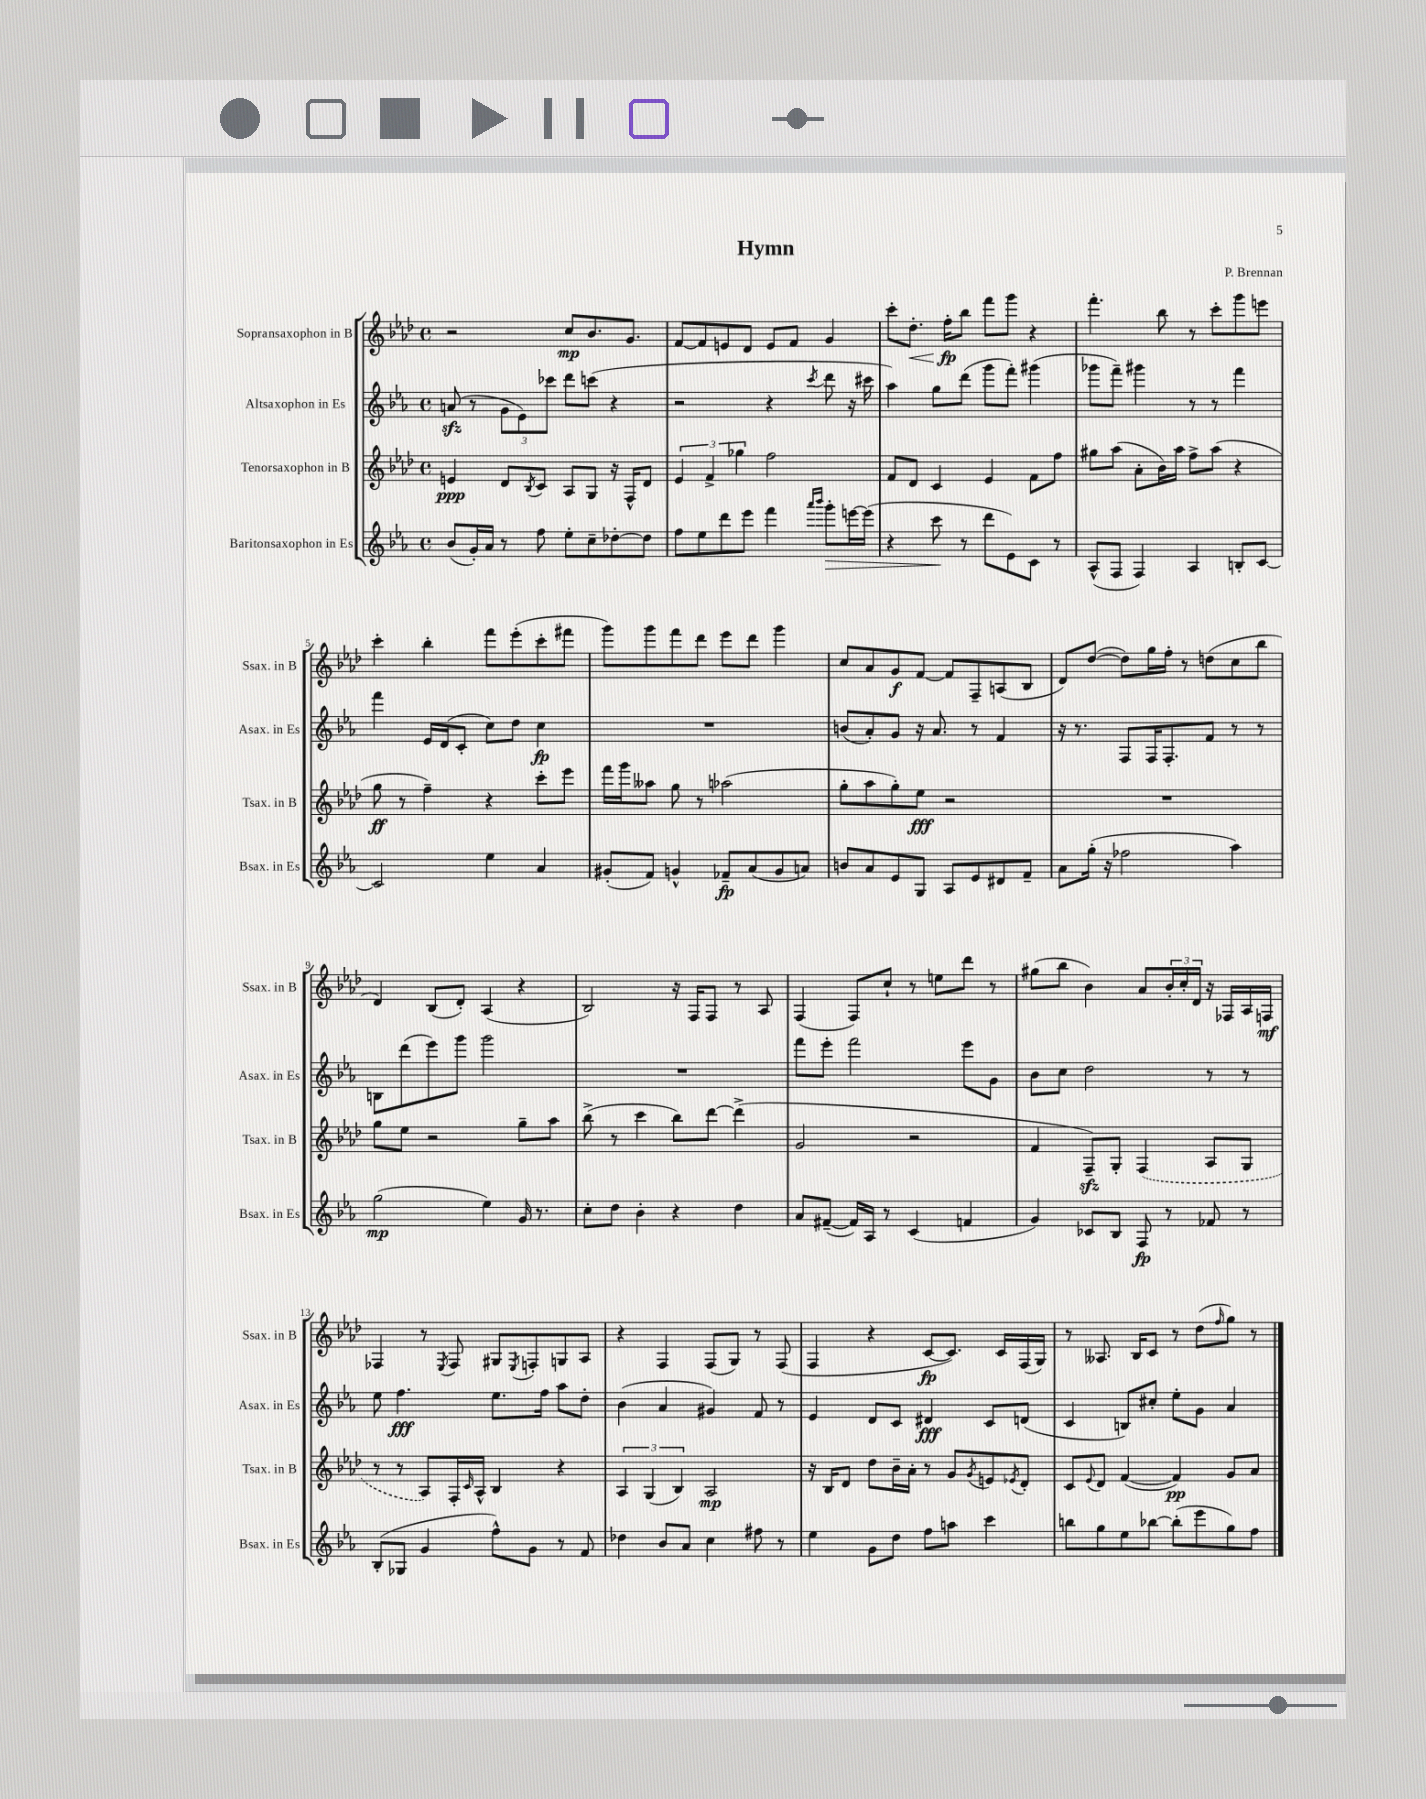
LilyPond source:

\header { title = "Hymn" composer = "P. Brennan" }
<<
\new StaffGroup <<
\new Staff = "s0" \with { instrumentName = "Sopransaxophon in B" shortInstrumentName = "Ssax. in B" } {
    \clef treble \key aes \major \defaultTimeSignature \time 4/4
    r2 c''8\mp bes'8. g'8. |
    f'8~ f'8 e'8 des'8 e'8 f'8 g'4 |
    c'''8-. des''8.-.\< f''16-.\fp\! bes''8 f'''8 g'''8 r4 |
    f'''4.-. bes''8 r8 c'''8-. g'''8 e'''8 |
    c'''4-. bes''4-. f'''8 ees'''8-.( c'''8-. fis'''8 |
    g'''8) g'''8 f'''8 des'''8 ees'''8 des'''8 g'''4 |
    c''8 aes'8 g'8\f f'8~ f'8 f8-- a8( bes8 |
    des'8) des''8~( des''8) g''16 f''16-. r8 d''8( c''8 bes''8 |
    des'4) bes8( des'8-.) aes4( r4 |
    bes2) r16 f16 f8 r8 aes8 |
    f4( f8) c''8-! r8 e''8 des'''8 r8 |
    gis''8( bes''8 bes'4) aes'8 \tuplet 3/2 { bes'16-. c''16-. des'16 } r16 fes16 aes16 f16\mf |
    fes4 r8 \acciaccatura { ees8 } fes8 gis8 \acciaccatura { ees8 } f8-. g8 aes8 |
    r4 f4 f8( g8) r8 f8( |
    f4 r4 c'8~\fp c'8.) c'16 f16( g16) |
    r8 aeses8. bes16 c'8 r8 des''8( \grace { f''16 } g''8) r8 \bar "|." |
}
\new Staff = "s1" \with { instrumentName = "Altsaxophon in Es" shortInstrumentName = "Asax. in Es" } {
    \clef treble \key ees \major \defaultTimeSignature \time 4/4
    a'8\sfz( r8 \tuplet 3/2 { g'8 ees'8) ces'''8 } d'''8 c'''8( r4 |
    r2 r4 \acciaccatura { c'''8 } d'''8 r16 cis'''16 |
    aes''4) g''8 d'''8( g'''8 f'''8-.) gis'''4( |
    ges'''8 f'''8--) gis'''4 r8 r8 f'''4 |
    f'''4 ees'16 d'16( c'8-. c''8) d''8 c''4\fp |
    R1 |
    b'8( aes'8-.) g'8 r16 aes'8. r8 f'4 |
    r16 r8. f8 f16 f8.-. f'8 r8 r8 |
    b8 d'''8( ees'''8) g'''8 g'''2 |
    R1 |
    f'''8 ees'''8-. f'''2 ees'''8 g'8 |
    bes'8 c''8 d''2 r8 r8 |
    ees''8 f''4.\fff ees''8. f''16 aes''8 d''8-. |
    bes'4( aes'4 gis'4) f'8 r8 |
    ees'4 d'8 c'8 dis'4\fff c'8 d'8( |
    c'4 b8) cis''8-. ees''8-. g'8 aes'4 \bar "|." |
}
\new Staff = "s2" \with { instrumentName = "Tenorsaxophon in B" shortInstrumentName = "Tsax. in B" } {
    \clef treble \key aes \major \defaultTimeSignature \time 4/4
    e'4\ppp des'8 \acciaccatura { bes8 } c'8 aes8 g8 r16 f16-^ des'8 |
    \tuplet 3/2 { ees'4 f'4-> ges''4 } f''2 |
    f'8 des'8 c'4 ees'4 f'8 f''8 |
    gis''8 aes''8( aes'8-. bes'16) aes''16 f''8-> aes''8( r4 |
    g''8\ff r8 f''4--) r4 c'''8-. ees'''8 |
    f'''16 g'''16 aeses''8 g''8 r8 aes''2( |
    g''8-. aes''8 g''8-.) ees''8\fff r2 |
    R1 |
    g''8 ees''8 r2 g''8-- aes''8 |
    bes''8->( r8 c'''4 bes''8) des'''8~ des'''4->( |
    g'2 r2 |
    f'4 f8--\sfz) g8-. \once \slurDashed f4( aes8 g8 |
    r8 r8 aes8) f16-. \grace { c'16 } aes16-^ bes4 r4 |
    \tuplet 3/2 { aes4 g4( bes4) } aes2\mp |
    r16 bes16 des'8 des''8 bes'16-- aes'16-. r8 g'8 \acciaccatura { g'8 } e'8 \acciaccatura { ees'8 } des'8-. |
    c'8 \appoggiatura { ees'8 } des'8 f'4~( f'4\pp) g'8 aes'8 \bar "|." |
}
\new Staff = "s3" \with { instrumentName = "Baritonsaxophon in Es" shortInstrumentName = "Bsax. in Es" } {
    \clef treble \key ees \major \defaultTimeSignature \time 4/4
    bes'8( g'16-.) aes'16 r8 f''8 ees''8-. c''8-- des''8~-. des''8 |
    f''8 ees''8 d'''8 ees'''8 f'''4 \grace { aes'''16 bes'''16 } g'''8-.\> e'''16~ e'''16( |
    r4 c'''8\! r8 d'''8 ees'8) c'8 r8 |
    aes8-^( f8 f4) aes4 b8-. c'8~ |
    c'2 ees''4 aes'4 |
    gis'8-.( f'8) g'4-^ fes'8--\fp aes'8( g'8 a'8) |
    b'8 aes'8 ees'8 g8 aes8 ees'8 dis'8 f'8-- |
    aes'8 g''16-.( r16 fes''2 aes''4) |
    g''2\mp( ees''4) g'16 r8. |
    c''8-. d''8 bes'4-. r4 d''4 |
    aes'8 fis'8~--( fis'16) aes16 r8 c'4( f'4 |
    g'4) ces'8 bes8 f8\fp r8 fes'8 r8 |
    bes8-.( ges8 g'4 f''8-^) g'8 r8 f'8 |
    des''4 bes'8 aes'8 c''4 fis''8 r8 |
    ees''4 g'8 d''8 f''8 a''8 c'''4 |
    b''8 g''8 ees''8 bes''8~ bes''8-.( ees'''8 g''8) f''8 \bar "|." |
}
>>
>>
